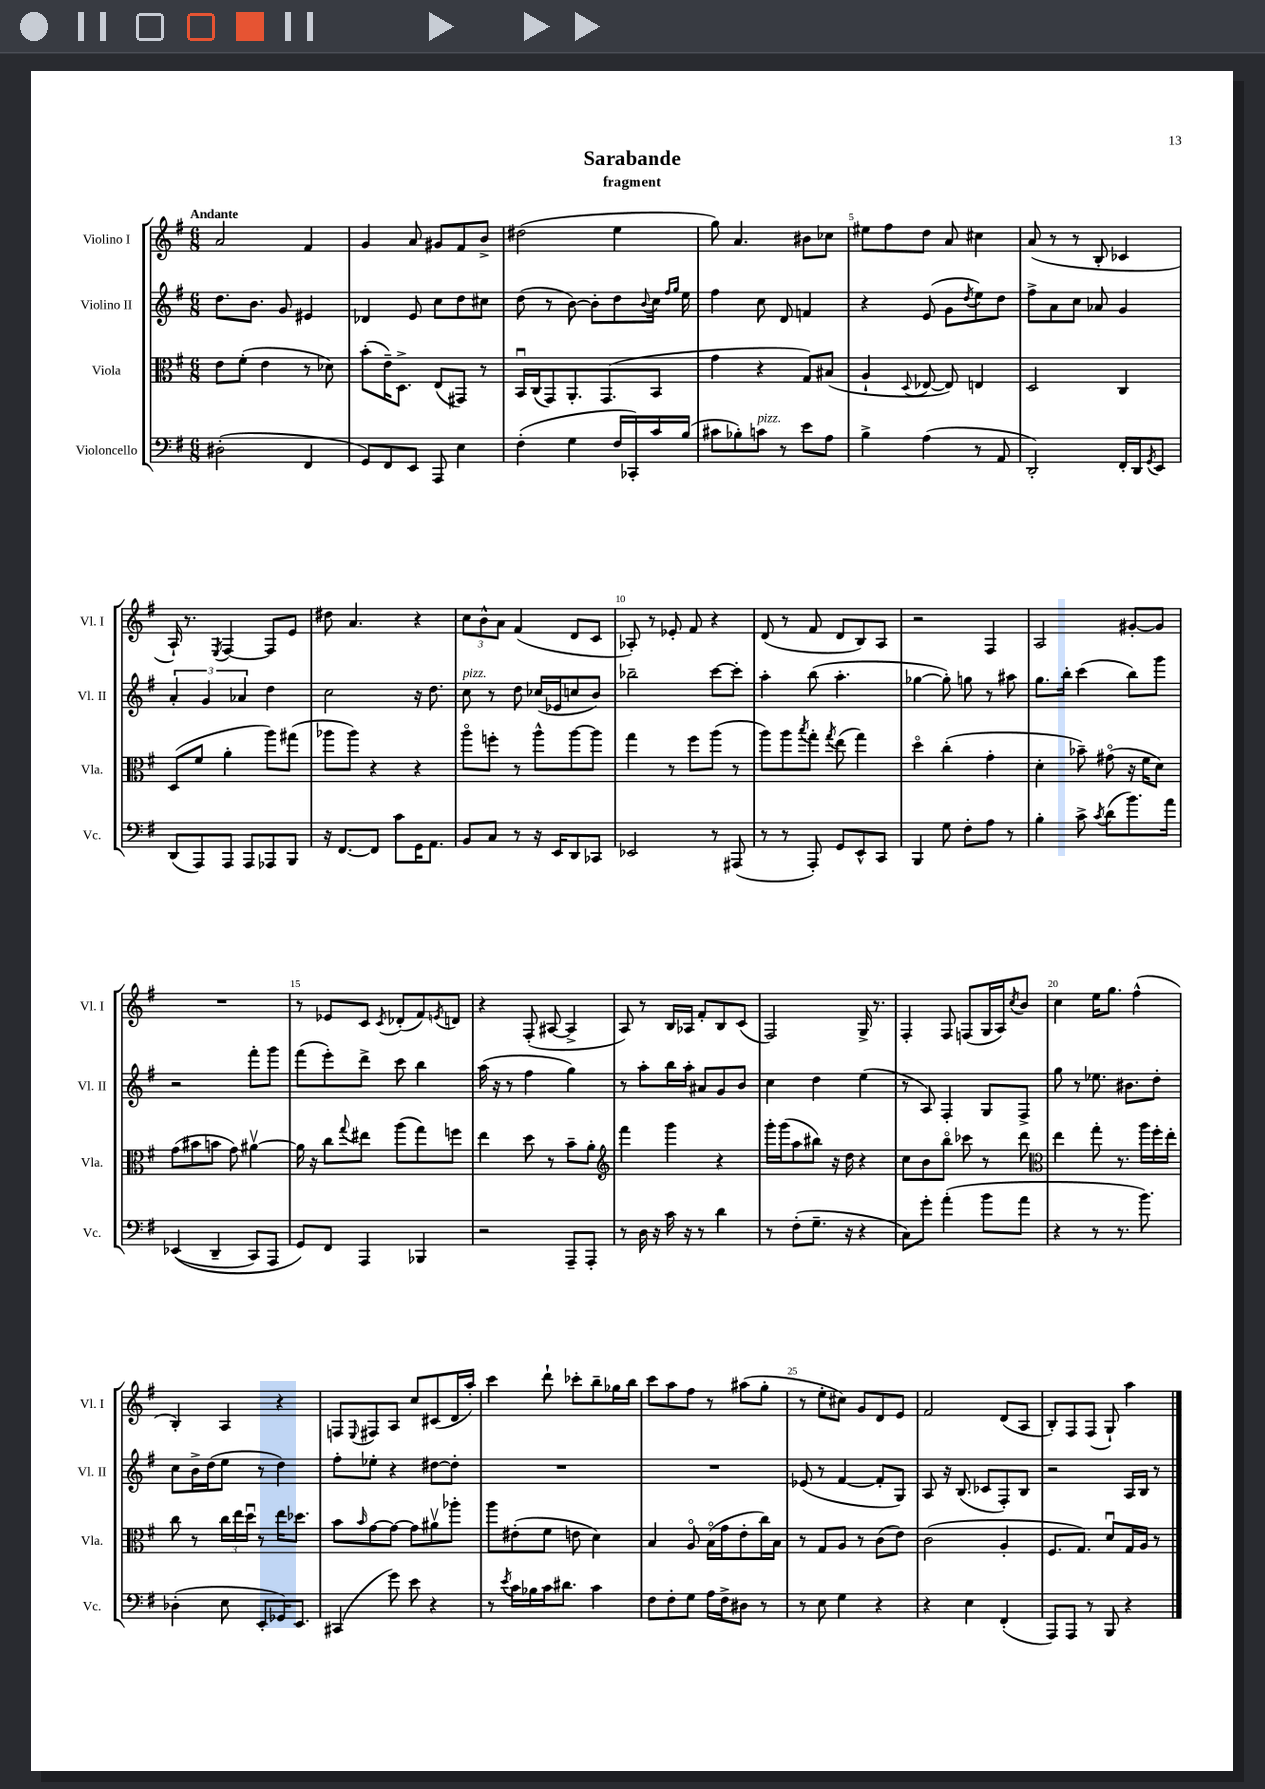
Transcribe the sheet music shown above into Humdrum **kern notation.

**kern	**kern	**kern	**kern
*staff4	*staff3	*staff2	*staff1
*clefF4	*clefC3	*clefG2	*clefG2
*k[f#]	*k[f#]	*k[f#]	*k[f#]
*M6/8	*M6/8	*M6/8	*M6/8
(2D#'\	8e\L	8.dd\L	2a/
.	(8f#'\J	.	.
.	.	8.b\J	.
.	4e\	.	.
.	.	8g/	.
4FF#/	8r	4e#/	4f#/
.	8d-\)	.	.
=	=	=	=
8GG/L)	(8b'\L	4d-/	4g/
8FF#/	16e~\K)	.	.
.	8.D^\J	.	.
8EE/J	.	8e/	8a/
8AAA/	(8E/L	8cc\L	8g#/L
4E\	8GG#/J)	8dd\	8f#/
.	8r	8cc#\J	8b^/J
=	=	=	=
(4F#'\	16BBu/LL	(8dd\	(2dd#\
.	(16C/J	.	.
.	8GG/)	8r	.
4G\	8.AA'/	[8b\)	.
.	.	8b'\]L	.
.	(8.GG/	.	.
16F#/LL	.	8dd\	4ee\
16CC-'/)	.	.	.
.	.	8qqb/	.
16c/	8BB/J	16cc\Jk	.
.	.	16qqff#/LL	.
.	.	16qqgg/JJ	.
(16B/JJ	.	16ee\	.
=	=	=	=
8c#\L	4g\	4ff#\	8gg\)
8B-'\)	.	.	4.a/
8c\J	4r	8cc\	.
8r	.	8d/	.
8e\L	8G/L)	4f/	8b#\L
8A\J	(8B#/J	.	8cc-\J
=	=	=	=
4B^\	4A`/	4r	8ee#\L
.	.	.	8ff#\
.	8qqD/	.	.
(4A\	[8E-/	(8e/	8dd\J
.	8E-/])	8g\L	8a/
.	.	8qdd/	.
8r	4E/	8ee\)	4cc#\
8AA/	.	8dd\J	.
=	=	=	=
2DD'/)	2D/	8ff#^\L	(8a/
.	.	8a\	8r
.	.	8cc\J	8r
.	.	8a-/	8B'/
16FF#'/LL	4C/	4g/	4c-/
16DD/J	.	.	.
8qGG/	.	.	.
8EE/J	.	.	.
=	=	=	=
(8DD/L	(8D/L	6a'/	16A`/)
.	.	.	8.r
8AAA/)	8f#/J	.	.
.	.	6g/	.
.	.	.	8qE/
8AAA/J	4a'\	.	[4F#/
.	.	6a-/	.
8AAA/L	.	.	.
8AAA-/	8aa\L)	4dd\	8F#/]L
8BBB/J	(8gg#\J	.	8e/J
=	=	=	=
16r	8aa-\L	2cc\	8dd#\
[8.FF#/L	.	.	.
.	8aa-\J)	.	4.a/
8FF#/]J	4r	.	.
8c\L	.	.	.
16GG\K	4r	16r	4r
8.AA\J	.	8.dd\	.
=	=	=	=
8BB/L	8aao\L	8cc\	12cc\L
.	.	.	12b^^\
8C/J	8ff'\J	8r	.
.	.	.	12a\J
8r	8r	8dd\	(4f#/
16r	8aa^^\L	(16cc-/LL	.
16EE/LK	.	16e-/J	.
8DD/	[8aa\	8cc/	8d/L
8CC-/J	8aa\]J	8b/J)	8c/J
=	=	=	=
2EE-/	4gg\	2bb-~\	8A-'/)
.	.	.	8r
.	8r	.	8e-'/
.	8ff#\L	.	8f#/
8r	(8aa\J	[8ccc\L	4r
(8AAA#/	8r	8ccc'\]J	.
=	=	=	=
8r	8aa\L)	4aa'\	(8d/
8r	8aa\	.	8r
.	8qbb/	.	.
8AAA'/)	8gg'\J	(8bb\	8f#/
.	8qgg/	.	.
8GG/L	(8ee\	4.aa'\	8d/L
8EE^^/	4gg\)	.	8B/)
8CC/J	.	.	8A/J
=	=	=	=
4BBB/	4ddo\	[4gg-\	2r
8G\	(4cc'\	8gg-'\])	.
8F#'\L	.	8gg\	.
8A\J	4g'\	8r	4F#/
8r	.	8aa#\	.
=	=	=	=
4B'\	4d'\	8.gg\L	2A/
.	.	16bb'\Jk	.
8c^\	8b-~\)	(4ccc\	.
8qc/	.	.	.
(8d\L	(8g#o\	.	.
8.b\)	16r	8bb\L)	[8g#'/L
.	16f#\LK	.	.
.	8d\J)	8ggg\J	8g#/]J
16a\Jk	.	.	.
=	=	=	=
&((4EE-/	(8g\L	2r	2.r
.	8b#\	.	.
4DD~/	8b\J	.	.
.	8g\)	.	.
8CC/L)	[4a#v\	8fff#'\L	.
8AAA/J	.	8ggg\J	.
=	=	=	=
8GG/L&)	16a#\]	(8fff#\L	8r
.	16r	.	.
8FF#/J	8cc\L	8eee'\)	8e-/L
.	8qqgg/	.	.
4AAA/	8ee#\J	8ddd^\J	8c/J
.	.	.	8qc/
.	(8aa\L	8ccc\	(8d-'/L
4BBB-/	8gg\)	4bb\	8f#/)
.	.	.	8qe/
.	8ff\J	.	8d/J
=	=	=	=
2r	4ee\	(16aa\	4r
.	.	16r	.
.	.	8r	.
.	8dd\	4ff#\	(8F#'/
.	8r	.	[8A#/
8AAA~/L	8b~\L	4gg\)	4A#^/]
8AAA'/J	8a'\J	.	.
=	=	=	=
*	*clefG2	*	*
8r	4fff#\	8r	8A/)
16D\	.	8aa'\L	8r
16r	.	.	.
16c\	4ggg\	16bb\L	16B/LL
16r	.	16aa'\JJ	16A-/JJ
8r	.	8a#/L	8f#'/L
4d\	4r	8g/	8B/
.	.	8b/J	(8c/J
=	=	=	=
8r	16ggg'\LL	4cc\	2F#/)
.	(16ggg\J	.	.
(8F#'\L	8aa\	.	.
8.G~\J	8bb#\J)	4dd\	.
.	16r	.	.
16r	16dd\	.	.
4r	4r	(4ee\	16G^/
.	.	.	8.r
=	=	=	=
8C\L)	8cc\L	8r	4F#'/
8g'\J	8b\	8A/)	.
(4a'\	8bbo\J	4F#'/	8F#/
.	8ccc-\	.	(8F/L
8b\L	8r	8G/L	16G/L
.	.	.	16A/J)
.	.	.	8qcc/
8a\J	8ddd\	8F#^/J	8b/J
=	=	=	=
*	*clefC3	*	*
4r	4ee\	8gg\	4cc\
.	.	8r	.
8r	8gg'\	8.ee-\	16ee\LK
.	.	.	8.gg\J
8.r	8.r	.	.
.	.	8.b#\L	.
.	.	.	(4ff#^^\
8.b\)	16aa\LL	.	.
.	16ff#'\	8dd'\J	.
.	16ee'\JJ	.	.
=	=	=	=
(4D-'\	8cc\	8cc\L	4B'/)
.	8r	16b^\L	.
.	.	(16dd\J	.
8E\	24cc\LL	8ee\J	4A/
.	24ee\	.	.
.	24ddu\JJ	.	.
8EE'/L	8r	8r	.
16GG-/K)	16ee\LK	4dd\)	4r
8.EE/J	8.dd-\J	.	.
=	=	=	=
(4CC#/	8b\L	8ff#'\L	8F/L
.	16qqb/	.	8qqE/
.	[8g\	8ee-'\J	8F#/
8g\)	8g\_J	4r	8A/J
8e\	8g\]L	.	8cc/L
4r	8a#v\	[8dd#\L	(8c#/
.	8aa-'\J	8dd#'\]J	16d/L
.	.	.	16aa'/JJ)
=	=	=	=
8r	8aa\L	2.r	4ccc\
8qe/	.	.	.
16c\LL	(8e#'\	.	.
16B-\	.	.	.
16c\J	8f#\J	.	8ddd`\
8.d#\J	.	.	.
.	8e\	.	8ccc-'\L
4c\	4d\)	.	8bb~\
.	.	.	16gg-\L
.	.	.	16bb\JJ
=	=	=	=
8F#\L	4B/	2.r	8ccc\L
8F#'\	.	.	8aa\
8G\J	8Ao/	.	8ff#\J
16A\LL	(16Bo\LL	.	8r
16F#^\J	16g\J	.	.
8D#\J	8e'\	.	(8aa#\L
8r	16cc\L)	.	8gg'\J
.	16B\JJ	.	.
=	=	=	=
8r	8r	(8e-/	8r
8E\	8G/L	8r	8ee'\L
4G\	8A/J	[4f#/	8cc#\J)
.	8r	.	8g/L
4r	(8c\L	8f#'/]L	8d/
.	8e\J)	8G/J)	8e/J
=	=	=	=
4r	(2c\	8A/	2f#/
.	.	16r	.
.	.	(8.B/	.
4E\	.	.	.
.	.	8c-/L	.
(4FF#'/	4A'/	8F#'/)	(8d/L
.	.	8B/J	8A/J
=	=	=	=
8AAA/L)	8.F#/L	2r	8B'/L)
8AAA/J	.	.	8F#/
.	8.G/J)	.	.
8r	.	.	(8F#/J
8BBB/	8du/L	.	8G`/)
4r	16G/L	16A/LL	4aa\
.	16A/JJ	16B/JJ	.
.	8r	8r	.
==	==	==	==
*-	*-	*-	*-
